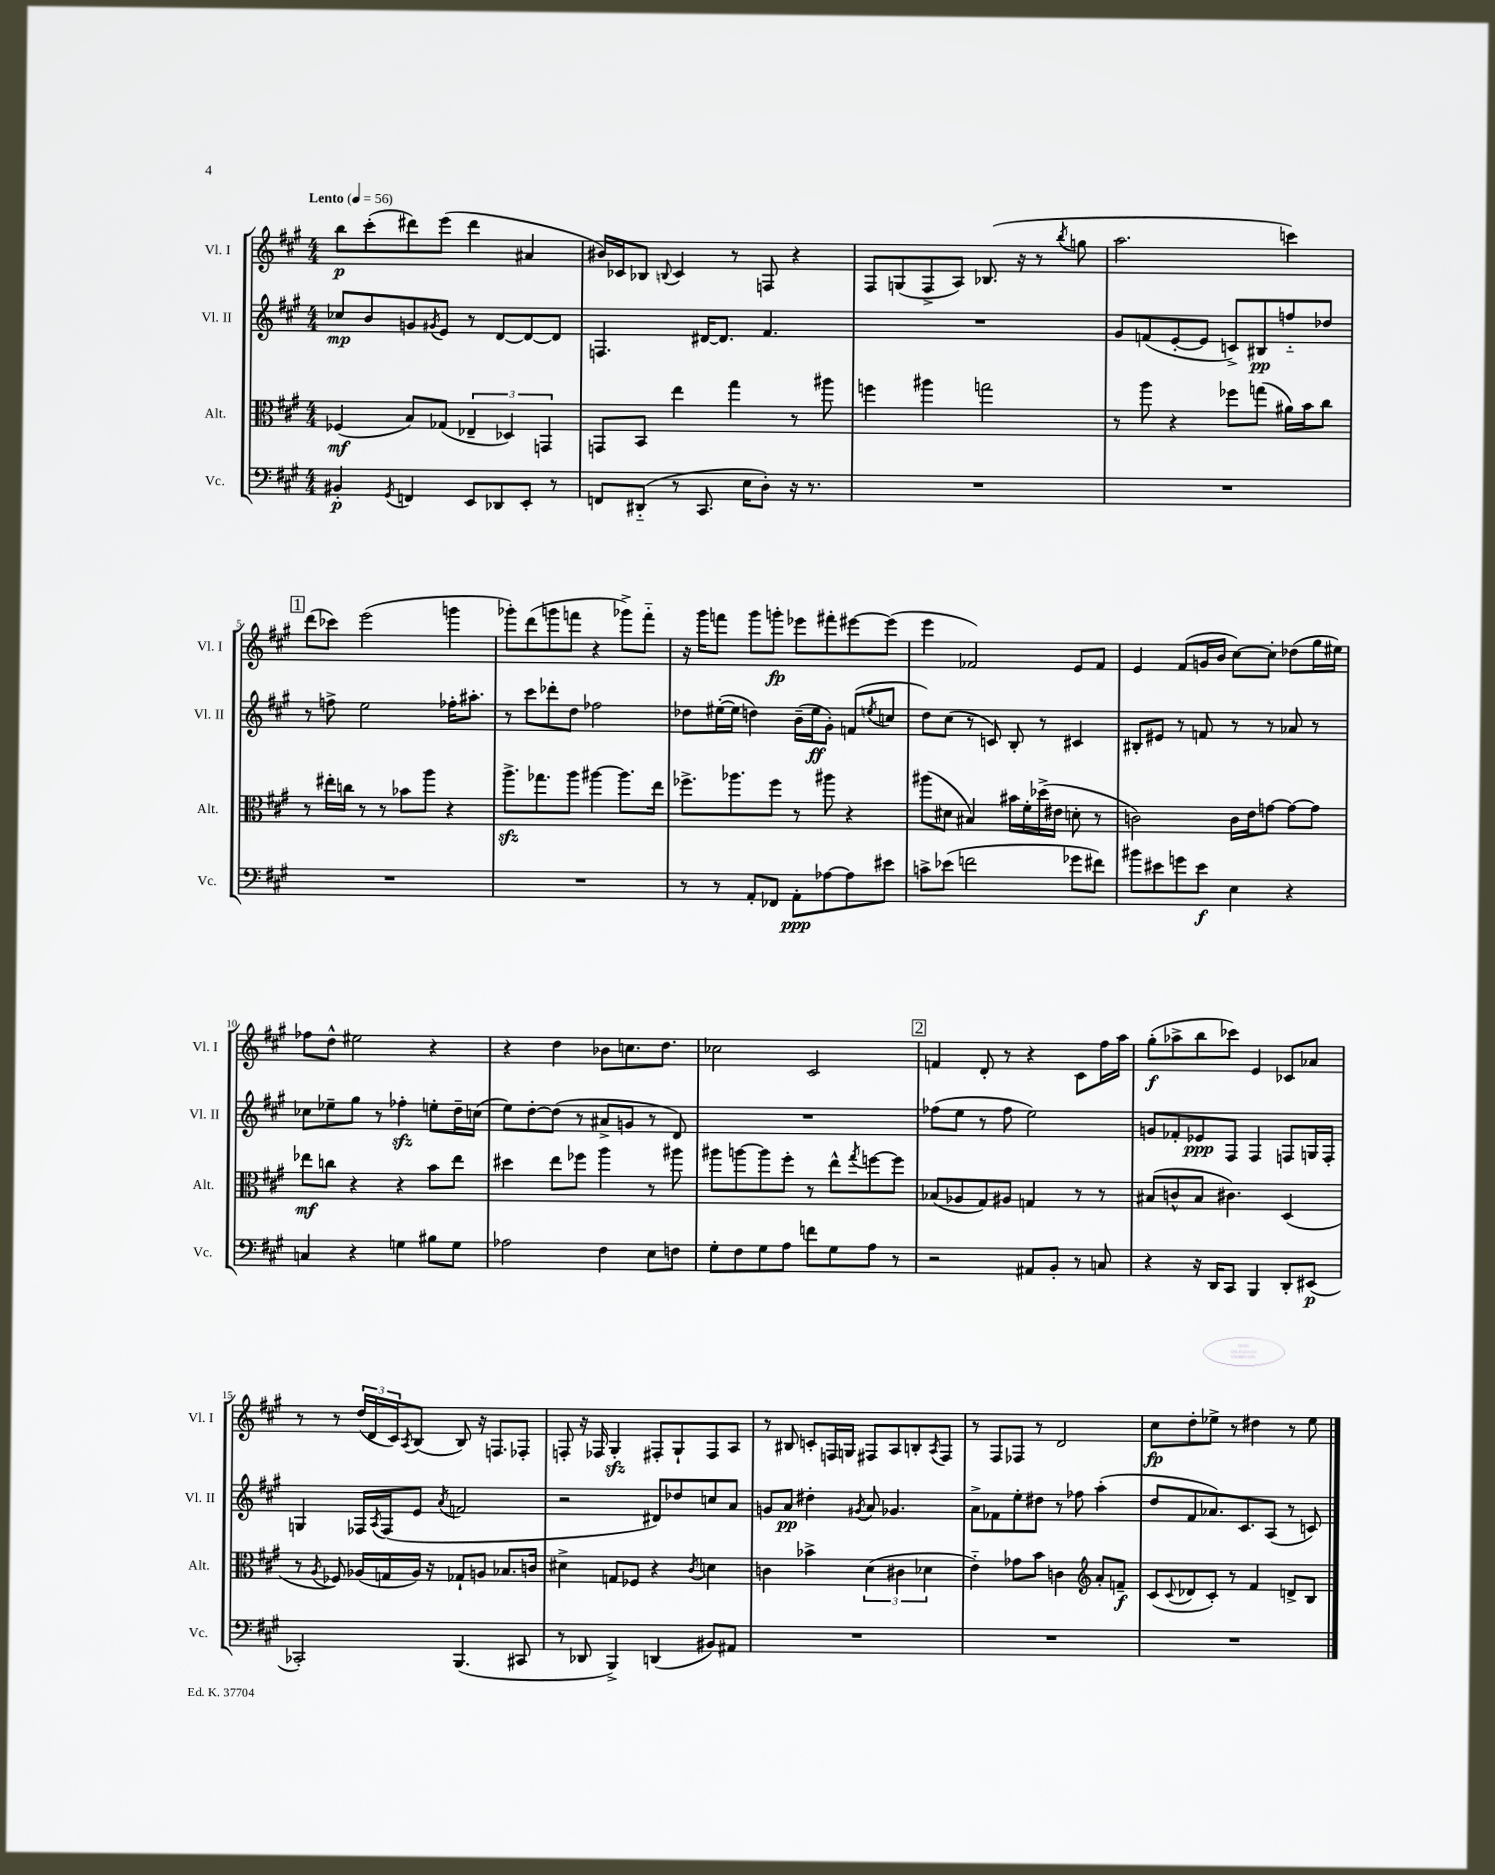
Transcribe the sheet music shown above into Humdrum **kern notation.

**kern	**kern	**kern	**kern
*staff4	*staff3	*staff2	*staff1
*clefF4	*clefC3	*clefG2	*clefG2
*k[f#c#g#]	*k[f#c#g#]	*k[f#c#g#]	*k[f#c#g#]
*M4/4	*M4/4	*M4/4	*M4/4
*MM56	*MM56	*MM56	*MM56
4BB#'/	(4F-/	8cc-/L	8bb\L
.	.	8b/	(8ccc#'\
8qGG#/	.	.	.
4FF/	8B/L)	8g/	8ddd#\)
.	.	8qg#/	.
.	(8G-/J	8e/J	(8eee\J
8EE/L	6E-~/	8r	4ddd#\
8DD-/	.	[8d/L	.
.	6D-/)	.	.
8EE'/J	.	8d/_	4a#/
.	6GG/	.	.
8r	.	8d/]J	.
=	=	=	=
8FF/L	8GG/L	4.F/	16b#/LL)
.	.	.	16c-/J
(8DD#'~/J	8BB/J	.	8B-/J
.	.	.	8qqB/
8r	4ee\	.	4c-/
8.CC#/	.	[16d#/LK	.
.	.	8.d#/]J	.
.	4gg#\	.	8r
16E\LK	.	.	.
8D'\J)	.	4.f#/	8F/
16r	8r	.	4r
8.r	.	.	.
.	8aa#\	.	.
=	=	=	=
1r	4ff\	1r	8F#/L
.	.	.	(8G/
.	4aa#\	.	8F#^/
.	.	.	8A/J)
.	2gg\	.	(8.B-/
.	.	.	16r
.	.	.	8r
.	.	.	8qbb/
.	.	.	8gg\
=	=	=	=
1r	8r	8g#/L	2.aa\
.	8aa\	(8f/	.
.	4r	[8e'/	.
.	.	8e/]J	.
.	8ff-\L	8c^/L)	.
.	(8gg\J	8B#/	.
.	16a#\LL)	8ff'~/	4ccc\)
.	16b\J	.	.
.	8cc#\J	8dd-/J	.
=	=	=	=
1r	8r	8r	(8ddd\L
.	16ee#'\LL	8ff^\	8ccc-\J)
.	16cc\JJ	.	.
.	8r	2ee\	(2eee\
.	8r	.	.
.	8b-\L	.	.
.	8aa\J	.	.
.	4r	16ff-'\LK	4ggg\
.	.	8.aa#'\J	.
=	=	=	=
1r	8.aa^\L	8r	8ggg-'\L)
.	.	8ccc#\L	(8ddd\
.	8.gg-\	.	.
.	.	8ddd-'\	8ggg\
.	8aa\J	8dd\J	8fff\J
.	[4aa#\	2ff-\	4r
.	8.aa#\]L	.	8ggg-^\L)
.	.	.	8fff'~\J
.	16ee\Jk	.	.
=	=	=	=
8r	8.ff-^\L	8dd-\L	16r
.	.	.	16ggg#\LK
8r	.	([16ee#'\L	8fff\J
.	8.aa-\	16ee#\]JJ	.
8AA'/L	.	4dd\)	8ggg#\L
8FF-/J	8ff-\J	.	8ggg'\J
8AA'\L	8r	(16b~\LL	8eee-\L
.	.	16ee#\J	.
[8A-\	8aa#\	8g#'\J)	8fff#'\
8A-\]	4r	(8f/L	[8eee#\
.	.	8qee/	.
8e#\J	.	8cc/J	(8eee#\]J
=	=	=	=
8c^\L	(8aa#\L	8dd\L)	4eee\
(8e-\J	8d#\J	(8cc#\J	.
2f\	4B#/)	8r	2f-/)
.	.	8c/)	.
.	16b#\LL	8B'/	.
.	16f#'\	.	.
.	(16dd-^\	8r	.
.	16e#\JJ	.	.
8g-\L	8d'\	4c#/	8e/L
8f#\J)	8r	.	8f-/J
=	=	=	=
8b#\L	2c\)	8B#'/L	4e/
8e#\	.	8e#/J	.
8g\	.	8r	(8f#/L
8e#\J	.	8f/	16g/L
.	.	.	16b/JJ
4E\	16c\LL	8r	[8cc#\L)
.	16e\J	.	.
.	[8g\J	8r	8cc#'\]J
4r	8g\_L	8a-/	(8dd-\L
.	8g\]J	8r	16gg#\L
.	.	.	16ee#\JJ)
=	=	=	=
4C/	8ee-\L	8cc-\L	8ff-\L
.	8cc\J	8ee-~\	8dd^^\J
4r	4r	8gg#\J	2ee#\
.	.	8r	.
4G\	4r	4ff-'\	.
8B#\L	8b\L	8ee'\L	4r
8G\J	8ee-\J	16dd~\L	.
.	.	(16cc\JJ	.
=	=	=	=
2A-\	4dd#\	8ee\L)	4r
.	.	[8dd'\	.
.	8ee\L	(8dd\]J	4dd\
.	8ff-\J	8r	.
4F#\	4aa\	8a#^/L	8b-\L
.	.	8g/J	8.cc\
8E\L	8r	8r	.
.	.	.	8.dd\J
8F\J	8aa#\	8d/)	.
=	=	=	=
8G#'\L	8aa#\L	1r	2cc-\
8F#\	[8aa\	.	.
8G#\	8aa\]	.	.
8A\J	8ff#'\J	.	.
8f\L	8r	.	2c#/
8G#\	8ee^^\L	.	.
.	8qgg#/	.	.
8A\J	[8ff\	.	.
8r	8ff\]J	.	.
=	=	=	=
2r	(8B-/L	(8ff-\L	4f/
.	8A-/	8ee\J	.
.	8G#/)	8r	8d'/
.	8A#/J	8ff-\	8r
8AA#/L	4G/	2ee\)	4r
8BB'/J	.	.	.
8r	8r	.	8c#\L
8C/	8r	.	16ff#\L
.	.	.	16aa\JJ
=	=	=	=
4r	(8B#/L	8g/L	(8gg#'\L
.	8c^^/	8f-'/	8aa-^\
16r	8B#/J	8e-/	8bb\
16DD/LK	.	.	.
8CC#/J	4.c#\)	8F#/J	8ccc-\J)
4BBB/	.	4F#/	4e/
8DD'/L	(4D/	8F/L	8c-/L
(8EE#/J	.	16G/L	8a-/J
.	.	16F'/JJ	.
=	=	=	=
2CC-'/)	8r	4G/	8r
.	8qA/	.	.
.	8F-/)	.	8r
.	(16A-/LL	16F-/LL	(24dd/LL
.	.	.	24d/
.	.	8qA/	.
.	16G/	(16F-/J	.
.	.	.	24c#/J)
.	.	.	8qA/
.	16A-/JJ)	8e/J	(8B/J
.	16r	.	.
.	.	8qa/	.
(4.BBB/	8G-`/L	2f/	8B/)
.	8A/J	.	16r
.	.	.	8.F/L
.	8.B-/L	.	.
8CC#/	.	.	8F-'/J
.	16c/Jk	.	.
=	=	=	=
8r	4d#^\	2r	8F'/
8DD-/	.	.	16r
.	.	.	16F-/
4BBB^/)	8G/L	.	4G#'/
.	8F-/J	.	.
(4DD/	4r	8d#/L)	8F#'/L
.	.	8dd-/	8G#`/
.	8qc#/	.	.
8BB#/L)	4d\	8cc/	8F#/
8AA#/J	.	8a/J	8A/J
=	=	=	=
1r	4c\	8g/L	8r
.	.	8a/J	8B#/
.	4b-^\	4dd#'\	8c'/L
.	.	.	16F/L
.	.	.	16G/JJ
.	.	8qg#/	.
.	(6d\	8a/	8F#/L
.	.	4.g-/	8A/
.	6c#\	.	.
.	.	.	8B'/
.	6d-\	.	.
.	.	.	8qA/
.	.	.	8F#/J
=	=	=	=
1r	4e'~\)	8a^\L	8r
.	.	8f-\	8F#/L
.	8g-\L	8ee'\	8F-/J
.	8b\J	8dd#\J	8r
.	4c\	8r	2d/
.	.	8ff-\	.
*	*clefG2	*	*
.	8a'/L	(4aa'\	.
.	8f~/J	.	.
=	=	=	=
1r	(8c#/L	8dd/L	8cc#\L
.	8qqc#/	.	.
.	8d-/	8f#/	8dd'\
.	8c#'/J)	8.a-/)	8ee-^\J
.	8r	.	8r
.	.	8.c#/	.
.	4f#/	.	4dd#\
.	.	(8A/J	.
.	8d^/L	8r	8r
.	8B/J	8c/)	8ee-\
==	==	==	==
*-	*-	*-	*-
